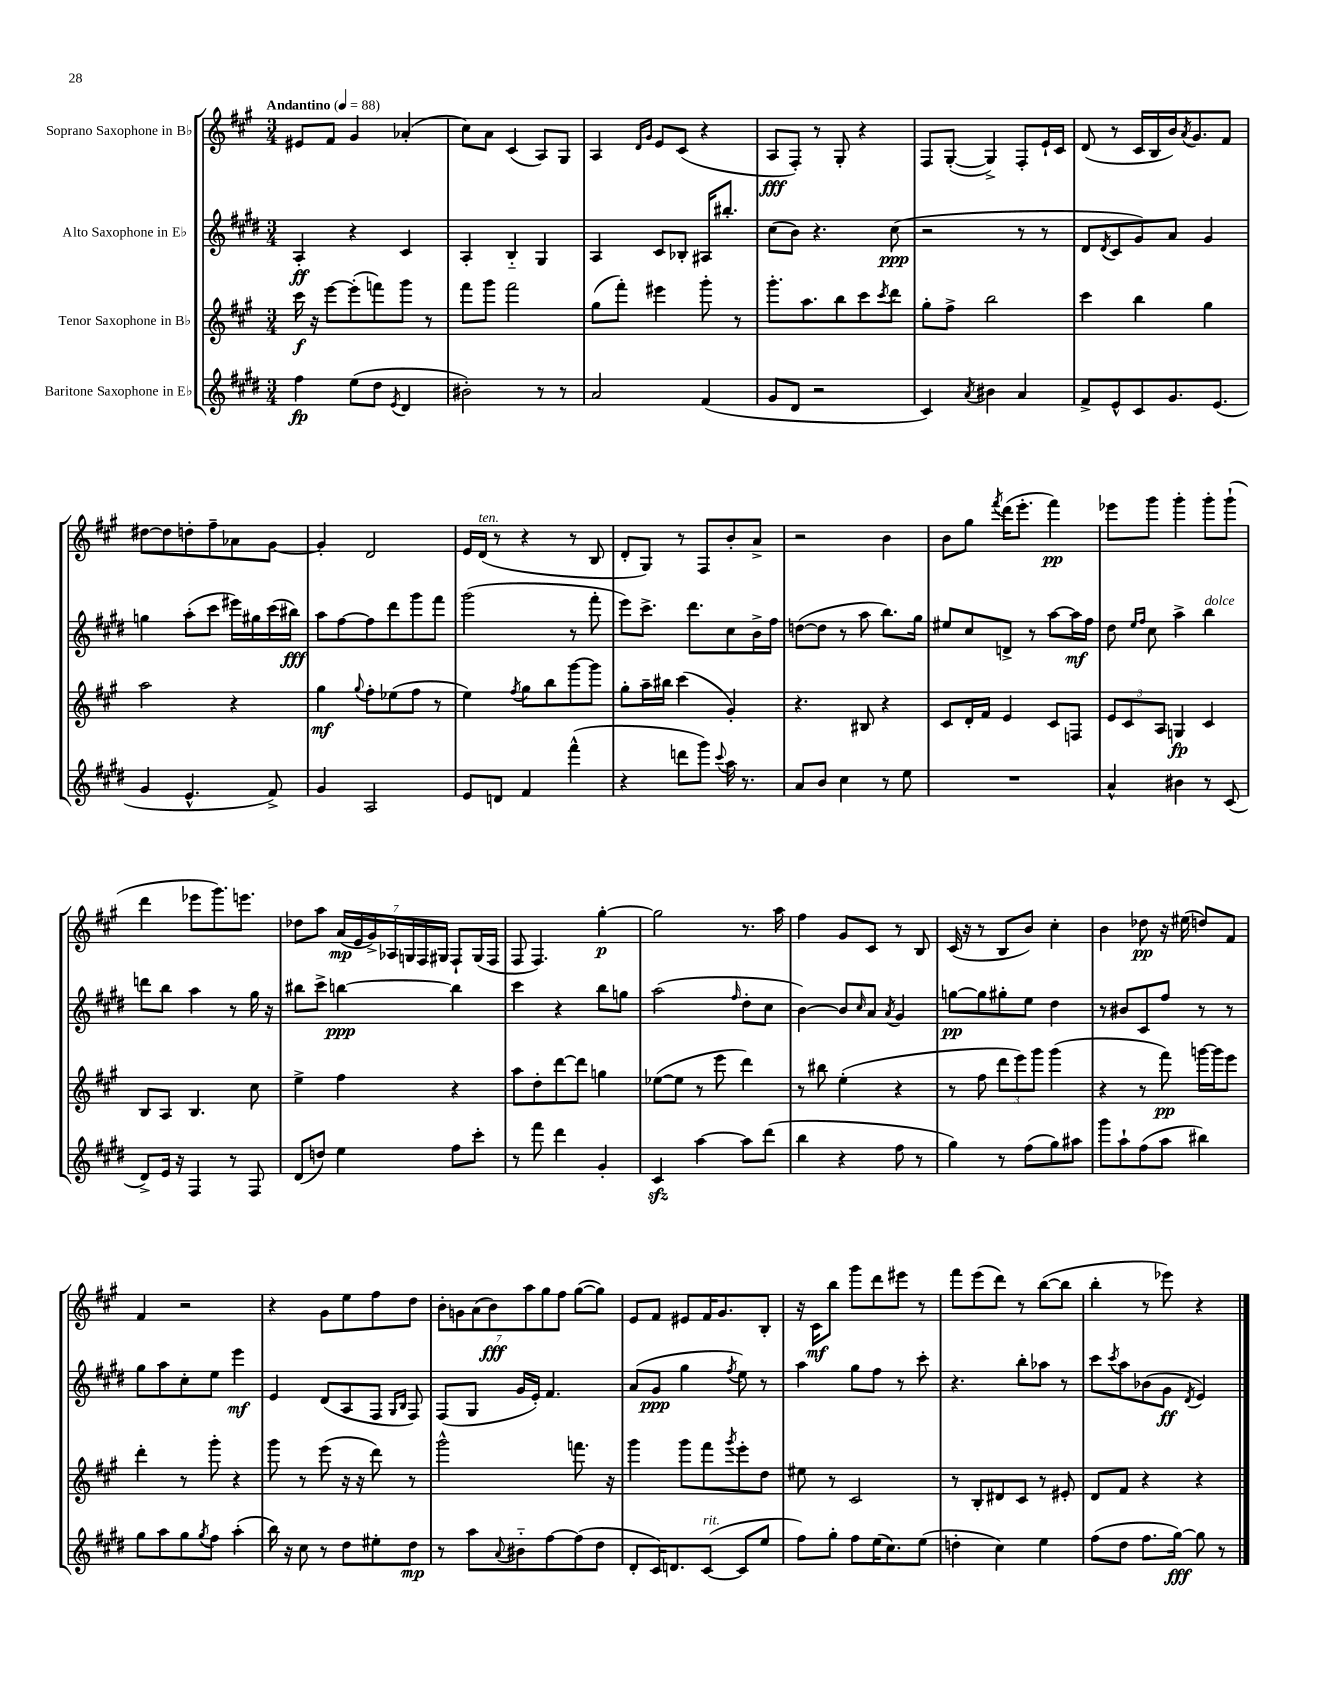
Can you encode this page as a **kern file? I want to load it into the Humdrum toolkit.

**kern	**dynam	**kern	**dynam	**kern	**dynam	**kern	**dynam
*part4	*part4	*part3	*part3	*part2	*part2	*part1	*part1
*staff4	*staff4	*staff3	*staff3	*staff2	*staff2	*staff1	*staff1
*I"Baritone Saxophone in E♭	*	*I"Tenor Saxophone in B♭	*	*I"Alto Saxophone in E♭	*	*I"Soprano Saxophone in B♭	*
*clefG2	*	*clefG2	*	*clefG2	*	*clefG2	*
*k[f#c#g#d#]	*	*k[f#c#g#]	*	*k[f#c#g#d#]	*	*k[f#c#g#]	*
*M3/4	*	*M3/4	*	*M3/4	*	*M3/4	*
*MM88	*	*MM88	*	*MM88	*	*MM88	*
=1	=1	=1	=1	=1	=1	=1	=1
!	!	!	!	!	!	!LO:TX:a:B:t=Andantino	!
4ff#\	fp	16ccc#\	f	4A'/	ff	8e#X/L	.
.	.	16r	.	.	.	.	.
.	.	[8eee\L	.	.	.	8f#/J	.
(8ee\L	.	(8eee'\]	.	4r	.	4g#/	.
8dd#\J	.	8fffn\)	.	.	.	.	.
8qe/	.	.	.	.	.	.	.
4d#/	.	8ggg#\J	.	4c#/	.	(4a-X'/	.
.	.	8r	.	.	.	.	.
=2	=2	=2	=2	=2	=2	=2	=2
2b#X'\)	.	8fff#\L	.	4A'/	.	8cc#\L)	.
.	.	8ggg#\J	.	.	.	8a\J	.
.	.	2fff#\	.	4B/	.	(4c#/	.
8r	.	.	.	4G#/	.	8A/L)	.
8r	.	.	.	.	.	8G#/J	.
=3	=3	=3	=3	=3	=3	=3	=3
2a/	.	(8gg#\L	.	4A/	.	4A/	.
.	.	8fff#'\J)	.	.	.	.	.
.	.	.	.	.	.	16qqd/LL	.
.	.	.	.	.	.	16qqg#/JJ	.
.	.	4eee#X\	.	8c#/L	.	8e/L	.
.	.	.	.	8B-X'/J	.	(8c#/J	.
(4f#/	.	8ggg#'\	.	16A#X/KL	.	4r	.
.	.	.	.	8.bb#X'/J	.	.	.
.	.	8r	.	.	.	.	.
=4	=4	=4	=4	=4	=4	=4	=4
8g#/L	.	8.ggg#'\L	.	(8cc#\L	.	8A/L	fff
8d#/J	.	.	.	8b\J)	.	8F#'/J)	.
.	.	8.aa\	.	.	.	.	.
2r	.	.	.	4.r	.	8r	.
.	.	8bb\	.	.	.	8G#'/	.
.	.	8ccc#\	.	.	.	4r	.
.	.	8qccc#/	.	.	.	.	.
.	.	8ddd\J	.	(8cc#\	ppp	.	.
=5	=5	=5	=5	=5	=5	=5	=5
4c#/)	.	8gg#'\L	.	2r	.	8F#/L	.
.	.	8ff#^\J	.	.	.	([8G#'/J	.
8qa/	.	.	.	.	.	.	.
4b#X\	.	2bb\	.	.	.	4G#^/])	.
4a/	.	.	.	8r	.	8F#'/L	.
.	.	.	.	8r	.	16e`/L	.
.	.	.	.	.	.	16c#/JJ	.
=6	=6	=6	=6	=6	=6	=6	=6
8f#^/L	.	4ccc#\	.	8d#/L	.	(8d/	.
.	.	.	.	8qd#/	.	.	.
8e^^/	.	.	.	8c#/	.	8r	.
8c#/	.	4bb\	.	8g#/)	.	16c#/LL	.
.	.	.	.	.	.	16B/	.
8.g#/	.	.	.	8a/J	.	16b/J)	.
.	.	.	.	.	.	8qa/	.
.	.	.	.	.	.	8.g#/	.
.	.	4gg#\	.	4g#/	.	.	.
(8.e/J	.	.	.	.	.	.	.
.	.	.	.	.	.	8f#/J	.
!!LO:LB:g=z
=7	=7	=7	=7	=7	=7	=7	=7
4g#/	.	2aa\	.	4ggn\	.	[8dd#X\L	.
.	.	.	.	.	.	8dd#\]	.
4.e^^/	.	.	.	(8aa'\L	.	8ddn'\	.
.	.	.	.	8ccc#\J	.	8ff#~\	.
.	.	4r	.	16eee#X\LL)	.	8a-X\	.
.	.	.	.	16gg#X\	.	.	.
8f#^/)	.	.	.	(16ccc#\	.	[8g#\J	.
.	.	.	.	16bb#X\JJ)	fff	.	.
=8	=8	=8	=8	=8	=8	=8	=8
4g#/	.	4gg#\	mf	8aa\L	.	4g#'/]	.
.	.	.	.	[8ff#\	.	.	.
.	.	8qqgg#/	.	.	.	.	.
2A/	.	8ff#'\L	.	8ff#\]	.	2d/	.
.	.	(8ee-X\	.	8ddd#\	.	.	.
.	.	8ff#\J	.	8ggg#\	.	.	.
.	.	8r	.	8fff#\J	.	.	.
=9	=9	=9	=9	=9	=9	=9	=9
8e/L	.	4ee\)	.	(2ggg#\	.	16e/LL	.
!	!	!	!	!	!	!LO:TX:a:i:t=ten.	!
.	.	.	.	.	.	(16d/JJ	.
8dn/J	.	.	.	.	.	8r	.
.	.	8qff#/	.	.	.	.	.
4f#/	.	8gg#\L	.	.	.	4r	.
.	.	8bb\	.	.	.	.	.
(4fff#^^\	.	[8ggg#\	.	8r	.	8r	.
.	.	8ggg#\J]	.	8fff#'\	.	8B/	.
=10	=10	=10	=10	=10	=10	=10	=10
4r	.	8gg#'\L	.	8eee\L)	.	8d'/L	.
.	.	16aa~\L	.	8.ccc#^\J	.	8G#/J)	.
.	.	16bb#X\JJ	.	.	.	.	.
8dddn\L	.	(4ccc#\	.	.	.	8r	.
.	.	.	.	8.ddd#\L	.	.	.
8ggg#\J)	.	.	.	.	.	8F#/L	.
8qqccc#/	.	.	.	.	.	.	.
16aa\	.	4g#'/)	.	8cc#\	.	8b'/	.
8.r	.	.	.	.	.	.	.
.	.	.	.	16b^\L	.	8a^/J	.
.	.	.	.	16ff#\JJ	.	.	.
=11	=11	=11	=11	=11	=11	=11	=11
8a/L	.	4.r	.	([8ddn\L	.	2r	.
8b/J	.	.	.	8dd\J]	.	.	.
4cc#\	.	.	.	8r	.	.	.
.	.	8B#X/	.	8aa\	.	.	.
8r	.	4r	.	8.bb\L)	.	4b\	.
8ee\	.	.	.	.	.	.	.
.	.	.	.	16gg#\Jk	.	.	.
=12	=12	=12	=12	=12	=12	=12	=12
2.r	.	8c#/L	.	8ee#X/L	.	8b\L	.
.	.	16d'/L	.	8cc#/	.	8gg#\J	.
.	.	16f#/JJ	.	.	.	.	.
.	.	.	.	.	.	8qfff#/	.
.	.	4e/	.	8dn^/J	.	(16ddd\KL	.
.	.	.	.	.	.	8.eee'\J	.
.	.	.	.	8r	.	.	.
.	.	8c#/L	.	[8aa\L	.	4fff#\)	pp
.	.	8Fn/J	.	16aa\L]	mf	.	.
.	.	.	.	16ff#\JJ	.	.	.
=13	=13	=13	=13	=13	=13	=13	=13
4a^^/	.	12e/L	.	8dd#\	.	8eee-X\L	.
.	.	12c#/	.	.	.	.	.
.	.	.	.	16qqee/LL	.	.	.
.	.	.	.	16qqff#/JJ	.	.	.
.	.	.	.	8cc#\	.	8ggg#\J	.
.	.	12A/J	.	.	.	.	.
4b#X\	.	4Gn/	fp	4aa^\	.	4ggg#'\	.
!	!	!	!	!LO:TX:a:i:t=dolce	!	!	!
8r	.	4c#/	.	4bb\	.	8ggg#'\L	.
(8c#/	.	.	.	.	.	(8ggg#`\J	.
!!LO:LB:g=z
=14	=14	=14	=14	=14	=14	=14	=14
8d#^/L)	.	8B/L	.	8dddn\L	.	4ddd\	.
16e/Jk	.	8A/J	.	8bb\J	.	.	.
16r	.	.	.	.	.	.	.
4F#/	.	4.B/	.	4aa\	.	8eee-X\L	.
.	.	.	.	.	.	8.ggg#\)	.
8r	.	.	.	8r	.	.	.
.	.	.	.	.	.	8.eeen\J	.
8F#/	.	8cc#\	.	16gg#\	.	.	.
.	.	.	.	16r	.	.	.
=15	=15	=15	=15	=15	=15	=15	=15
(8d#/L	.	4ee^\	.	8bb#X\L	.	8dd-X\L	.
8ddn/J)	.	.	.	8ccc#^\J	.	8aa\J	.
4ee\	.	4ff#\	.	[4bbn\	ppp	(28a/LL	mp
.	.	.	.	.	.	28e/	.
.	.	.	.	.	.	28g#^/)	.
.	.	.	.	.	.	28A-X/	.
.	.	.	.	.	.	28Gn/	.
.	.	.	.	.	.	28F#/	.
.	.	.	.	.	.	28G#X/JJ	.
8ff#\L	.	4r	.	4bb\]	.	8F#`/L	.
8ccc#'\J	.	.	.	.	.	(16G#/L	.
.	.	.	.	.	.	16F#/JJ	.
=16	=16	=16	=16	=16	=16	=16	=16
8r	.	8aa\L	.	4ccc#\	.	8F#/	.
8fff#\	.	8dd'\	.	.	.	4.F#/)	.
4ddd#\	.	[8ddd\	.	4r	.	.	.
.	.	8ddd\J]	.	.	.	.	.
4g#'/	.	4ggn\	.	8bb\L	.	[4gg#'\	p
.	.	.	.	8ggn\J	.	.	.
=17	=17	=17	=17	=17	=17	=17	=17
4c#zz/	.	([8ee-X\L	.	(2aa\	.	2gg#\]	.
.	.	8ee-\J]	.	.	.	.	.
[4aa\	.	8r	.	.	.	.	.
.	.	8eee\	.	.	.	.	.
.	.	.	.	16qqff#/	.	.	.
8aa\L]	.	4ddd\)	.	8dd#'\L	.	8.r	.
(8ddd#\J	.	.	.	8cc#\J	.	.	.
.	.	.	.	.	.	16aa\	.
=18	=18	=18	=18	=18	=18	=18	=18
4bb\	.	8r	.	[4b\)	.	4ff#\	.
.	.	8bb#X\	.	.	.	.	.
4r	.	(4ee'\	.	8b/L]	.	8g#/L	.
.	.	.	.	16qqcc#/	.	.	.
.	.	.	.	8a/J	.	8c#/J	.
.	.	.	.	8qa/	.	.	.
8ff#\	.	4r	.	4g#/	.	8r	.
8r	.	.	.	.	.	8B/	.
=19	=19	=19	=19	=19	=19	=19	=19
4gg#\)	.	8r	.	[8ggn\L	pp	(16c#/	.
.	.	.	.	.	.	16r	.
.	.	8ff#\	.	8gg\]	.	8r	.
8r	.	12ddd\L	.	8gg#X'\	.	8B/L	.
.	.	12eee\)	.	.	.	.	.
(8ff#\L	.	.	.	8ee\J	.	8b/J)	.
.	.	12ggg#\J	.	.	.	.	.
8gg#\)	.	(4ggg#\	.	4dd#\	.	4cc#'\	.
8aa#X\J	.	.	.	.	.	.	.
=20	=20	=20	=20	=20	=20	=20	=20
8ggg#\L	.	4r	.	8r	.	4b\	.
8aa`\	.	.	.	8b#X/L	.	.	.
(8ff#\	.	8r	.	8c#/	.	8dd-X\	pp
8aa\J	.	8fff#\)	pp	8ff#/J	.	16r	.
.	.	.	.	.	.	(16ee#X\	.
4bb#X\)	.	[16gggn\LL	.	8r	.	8ddn/L)	.
.	.	16ggg\J]	.	.	.	.	.
.	.	8eee\J	.	8r	.	8f#/J	.
!!LO:LB:g=z
=21	=21	=21	=21	=21	=21	=21	=21
8gg#\L	.	4ddd'\	.	8gg#\L	.	4f#/	.
8aa\	.	.	.	8aa\	.	.	.
8gg#\	.	8r	.	8cc#'\	.	2r	.
8qgg#/	.	.	.	.	.	.	.
8ff#\J	.	8ggg#'\	.	8ee\J	.	.	.
(4aa'\	.	4r	.	4eee\	mf	.	.
=22	=22	=22	=22	=22	=22	=22	=22
16bb\)	.	8ggg#\	.	4e/	.	4r	.
16r	.	.	.	.	.	.	.
8cc#\	.	8r	.	.	.	.	.
8r	.	(8eee\	.	(8d#/L	.	8g#\L	.
8dd#\L	.	16r	.	8A/	.	8ee\	.
.	.	16r	.	.	.	.	.
8ee#X'\	.	8ddd\)	.	8F#/J	.	8ff#\	.
.	.	.	.	16qqG#/LL	.	.	.
.	.	.	.	16qqB/JJ	.	.	.
8dd#\J	mp	8r	.	8F#/)	.	8dd\J	.
=23	=23	=23	=23	=23	=23	=23	=23
8r	.	2ggg#^^\	.	(8F#/L	.	14b'\L	.
.	.	.	.	.	.	14gn\	.
8aa\L	.	.	.	8G#/J	.	.	.
.	.	.	.	.	.	(14a\	.
.	.	.	.	.	.	14b\)	fff
8qqa/	.	.	.	.	.	.	.
8b#X\	.	.	.	16g#/LL	.	.	.
.	.	.	.	.	.	14aa\	.
.	.	.	.	16e'/JJ)	.	.	.
.	.	.	.	.	.	14gg#\	.
[8ff#\	.	.	.	4.f#/	.	.	.
.	.	.	.	.	.	14ff#\J	.
(8ff#\]	.	8.fffn\	.	.	.	([8gg#\L	.
8dd#\J	.	.	.	.	.	8gg#\J])	.
.	.	16r	.	.	.	.	.
=24	=24	=24	=24	=24	=24	=24	=24
8d#'/L	.	4ggg#\	.	(8a/L	.	8e/L	.
16c#/K)	.	.	.	8g#/J	ppp	8f#/J	.
8.dn/	.	.	.	.	.	.	.
.	.	8ggg#\L	.	4gg#\	.	8e#X/L	.
!LO:TX:a:i:t=rit.	!	!	!	!	!	!	!
([8c#/J	.	8fff#\	.	.	.	16f#/K	.
.	.	.	.	.	.	8.g#/	.
.	.	8qggg#/	.	8qff#/	.	.	.
8c#/L]	.	8eee'\	.	8ee\)	.	.	.
8ee/J	.	8dd\J	.	8r	.	8B'/J	.
=25	=25	=25	=25	=25	=25	=25	=25
8ff#\L)	.	8ee#X\	.	4aa\	.	16r	.
.	.	.	.	.	.	16c#\KL	mf
8gg#'\J	.	8r	.	.	.	8bb\J	.
8ff#\L	.	2c#/	.	8gg#\L	.	8ggg#\L	.
(16ee\K	.	.	.	8ff#\J	.	8ddd\	.
8.cc#\)	.	.	.	.	.	.	.
.	.	.	.	8r	.	8eee#X\J	.
(8ee\J	.	.	.	8ccc#'\	.	8r	.
=26	=26	=26	=26	=26	=26	=26	=26
4ddn'\	.	8r	.	4.r	.	8fff#\L	.
.	.	8B'/L	.	.	.	(8eee\	.
4cc#\)	.	8d#X/	.	.	.	8ddd\J)	.
.	.	8c#/J	.	8bb'\L	.	8r	.
4ee\	.	8r	.	8aa-X\J	.	([8bb\L	.
.	.	8e#X'/	.	8r	.	8bb\J]	.
=27	=27	=27	=27	=27	=27	=27	=27
(8ff#\L	.	8d/L	.	8ccc#\L	.	4bb'\	.
.	.	.	.	8qccc#/	.	.	.
8dd#\J	.	8f#/J	.	8aa\	.	.	.
8.ff#\L	.	4r	.	(8b-X\	.	8r	.
.	.	.	.	8g#\J	ff	8eee-X\)	.
[16gg#\Jk)	fff	.	.	.	.	.	.
.	.	.	.	8qd#/	.	.	.
8gg#\]	.	4r	.	4e/)	.	4r	.
8r	.	.	.	.	.	.	.
==	==	==	==	==	==	==	==
*-	*-	*-	*-	*-	*-	*-	*-
